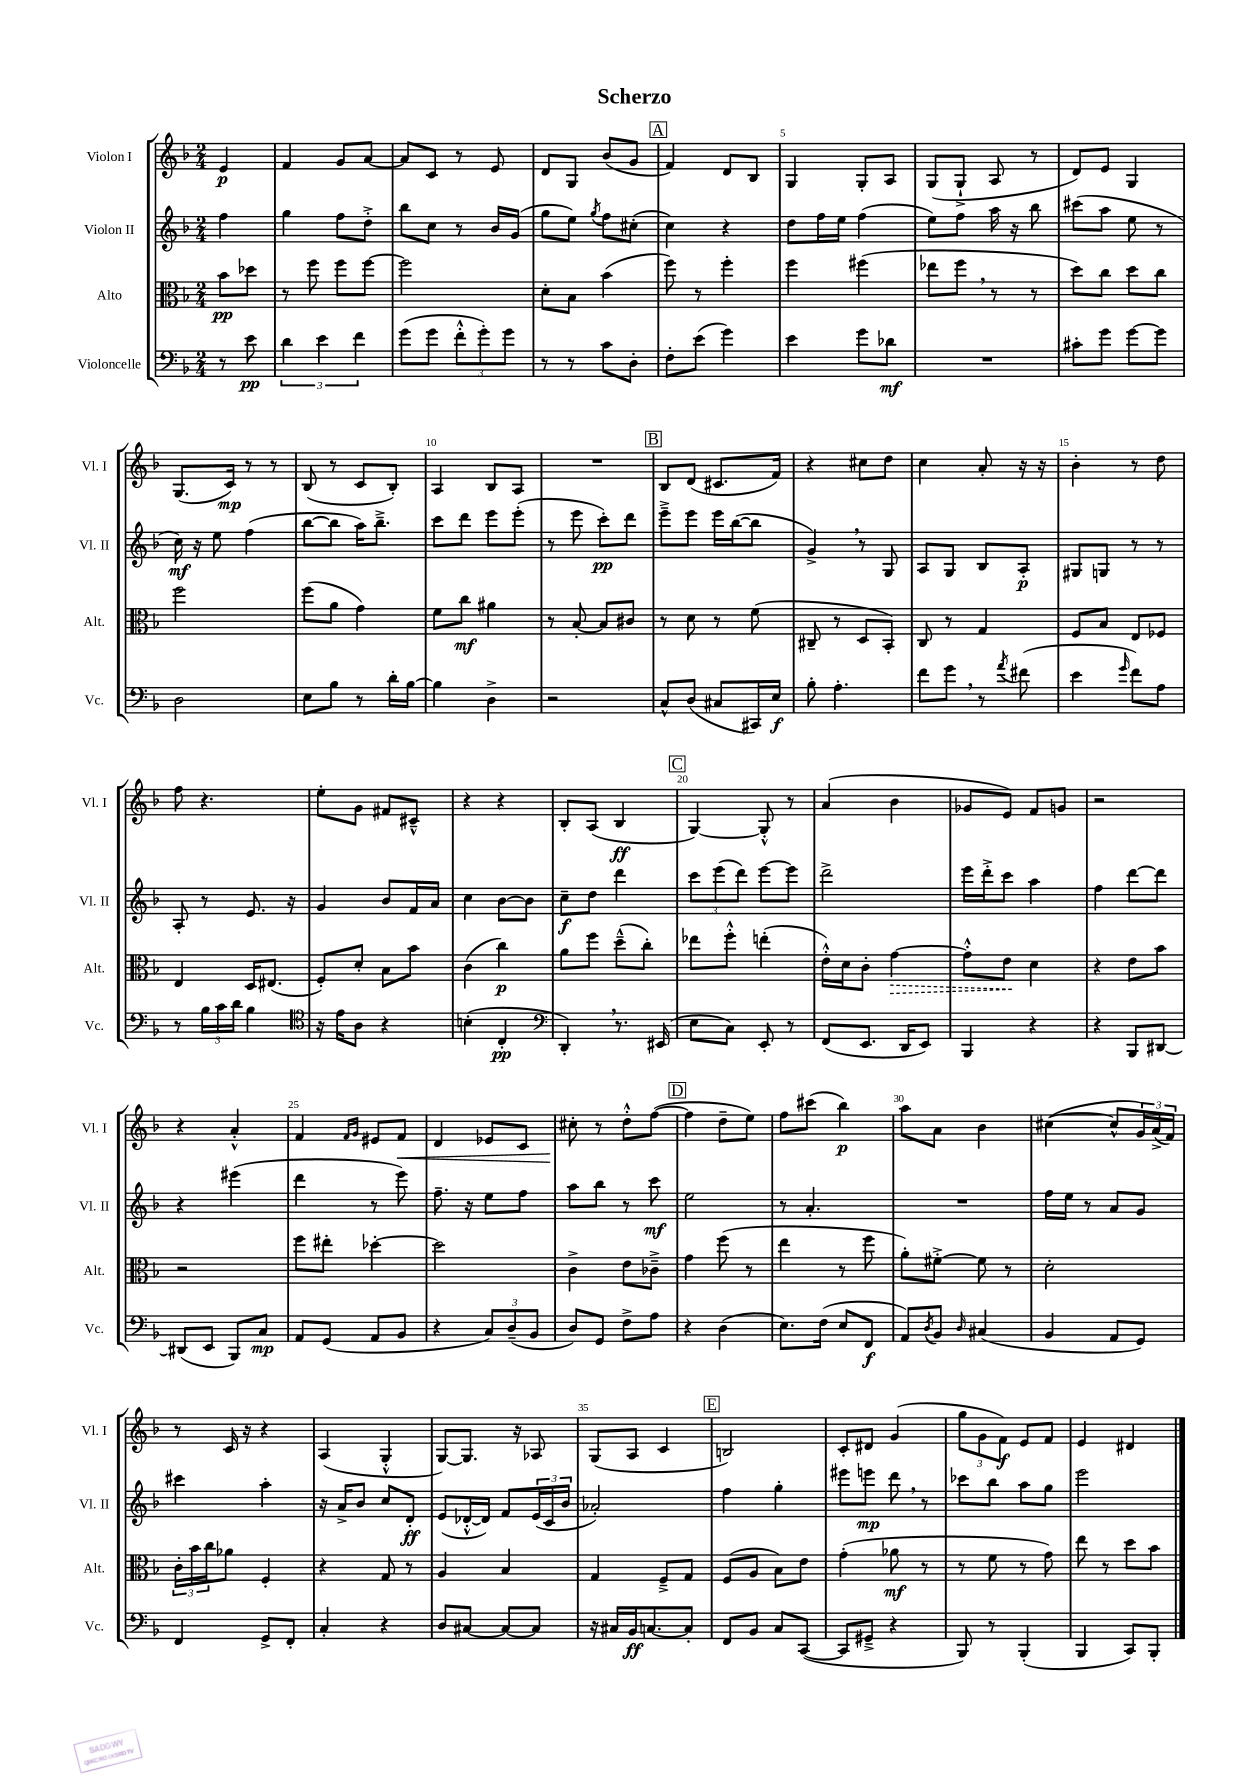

**kern	**kern	**kern	**kern
*staff4	*staff3	*staff2	*staff1
*clefF4	*clefC3	*clefG2	*clefG2
*k[b-]	*k[b-]	*k[b-]	*k[b-]
*M2/4	*M2/4	*M2/4	*M2/4
8r	8b-\L	4ff\	4e/
8e\	8dd-\J	.	.
=	=	=	=
6d\	8r	4gg\	4f/
.	8ff\	.	.
6e\	.	.	.
.	8ff\L	8ff\L	8g/L
6f\	.	.	.
.	[8ff\J	8dd'^\J	[8a/J
=	=	=	=
(8g\L	2ff\]	8bb-\L	8a/]L
8g\J	.	8cc\J	8c/J
12f'^^\L	.	8r	8r
12g'\)	.	.	.
.	.	16b-/LL	8e/
12g\J	.	.	.
.	.	(16g/JJ	.
=	=	=	=
8r	8d'\L	8gg\L	8d/L
8r	8B-\J	8ee\J)	8G/J
.	.	8qgg/	.
8c\L	(4b-\	8ff\L	(8b-/L
8D'\J	.	(8cc#'\J	8g/J
=	=	=	=
8F'\L	8ff\)	4cc\)	4f/)
(8e\J	8r	.	.
4g\)	4ff'\	4r	8d/L
.	.	.	8B-/J
=	=	=	=
4e\	4ff\	8dd\L	4G/
.	.	16ff\L	.
.	.	16ee\JJ	.
8g\L	(4ff#\	(4ff\	8G'/L
8d-\J	.	.	8A/J
=	=	=	=
2r	8ee-\L	8ee\L)	(8G/L
.	8ff\J	8ff\J	8G`^/J
.	8r	16aa\	8A/
.	.	16r	.
.	8r	8bb-\	8r
=	=	=	=
8c#'\L	8dd\L)	(8ccc#\L	8d/L)
8g\J	8cc\J	8aa\J	8e/J
[8g\L	8dd\L	8ee\	4G/
8g\]J	8cc\J	8r	.
=	=	=	=
2D\	2ff\	16cc\)	(8.G/L
.	.	16r	.
.	.	8ee\	.
.	.	.	16c/Jk)
.	.	(4ff\	8r
.	.	.	8r
=	=	=	=
8E\L	(8ff\L	[8bb-\L	(8B-/
8B-\J	8a\J	8bb-\]J	8r
8r	4g\)	16aa\LK)	8c/L
.	.	8.bb-~^\J	.
16d'\LL	.	.	8B-'/J)
[16B-\JJ	.	.	.
=	=	=	=
4B-\]	8f\L	8ccc\L	4A/
.	8cc\J	8ddd\J	.
4D^\	4a#\	8eee\L	8B-/L
.	.	(8eee'\J	8A/J
=	=	=	=
2r	8r	8r	2r
.	[8B-'/	8eee\	.
.	8B-/]L	8ccc'\L)	.
.	8c#/J	8ddd\J	.
=	=	=	=
8C^^/L	8r	8eee~^\L	8B-/L
(8D/J	8d\	8eee\J	(8d/J
8C#/L	8r	16eee\LL	8.c#/L
.	.	([16bb-\J	.
16CC#/L)	(8f\	8bb-\]J	.
16E/JJ	.	.	16f/Jk)
=	=	=	=
8B-'\	8C#~/	4g^/)	4r
4.A'\	8r	.	.
.	8D/L	8r	8cc#\L
.	8BB-'/J)	8G/	8dd\J
=	=	=	=
8f\L	8C/	8A/L	4cc\
8g\J	8r	8G/J	.
8r	4G/	8B-/L	8a'/
8qa/	.	.	.
(8f#\	.	8A'/J	16r
.	.	.	16r
=	=	=	=
4e\	8F/L	8G#/L	4b-'\
.	8B-/J	8G/J	.
16qqg/	.	.	.
8f\L)	8E/L	8r	8r
8A\J	8F-/J	8r	8dd\
=	=	=	=
8r	4E/	8A'/	8ff\
24B-\LL	.	8r	4.r
24c\	.	.	.
24d\JJ	.	.	.
4B-\	16D/LK	8.e/	.
.	(8.E#/J	.	.
.	.	16r	.
=	=	=	=
*clefC4	*	*	*
16r	8F'/L)	4g/	8ee'\L
16e\LK	.	.	.
8A\J	8d'/J	.	8g\J
4r	8B-\L	8b-/L	8f#/L
.	8b-\J	16f/L	8c#~^^/J
.	.	16a/JJ	.
=	=	=	=
(4B'\	(4c\	4cc\	4r
4C'/	4cc\)	[8b-\L	4r
.	.	8b-\]J	.
=	=	=	=
*clefF4	*	*	*
4DD'/)	8a\L	8cc~\L	8B-'/L
.	8ff\J	8dd\J	(8A/J
8.r	(8dd~^^\L	4ddd\	4B-/
.	8cc'\J)	.	.
(16EE#/	.	.	.
=	=	=	=
8E\L	8ee-\L	12ccc\L	[4G/)
.	.	(12eee\	.
8C\J)	8ff'^^\J	.	.
.	.	12ddd\J)	.
8EE'/	(4ee'\	[8eee\L	8G'^^/]
8r	.	8eee\]J	8r
=	=	=	=
(8FF/L	16e'^^\LL)	2ddd^\	(4a/
.	16d\J	.	.
8.EE/J	8c'\J	.	.
.	[4g\	.	4b-\
16DD/LK	.	.	.
8EE/J)	.	.	.
=	=	=	=
4BBB-/	8g'^^\]L	16eee\LL	8g-/L
.	.	16ddd'^\J	.
.	8e\J	8ccc\J	8e/J)
4r	4d\	4aa\	8f/L
.	.	.	8g/J
=	=	=	=
4r	4r	4ff\	2r
8BBB-/L	8e\L	[8ddd\L	.
[8DD#/J	8b-\J	8ddd\]J	.
=	=	=	=
(8DD#/]L	2r	4r	4r
8EE/J	.	.	.
8BBB-/L)	.	(4eee#\	4a'^^/
8C/J	.	.	.
=	=	=	=
8AA/L	8ff\L	4ddd\	4f/
(8GG/J	8ee#'\J	.	.
.	.	.	16qqf/LL
.	.	.	16qqg/JJ
8AA/L	[4dd-'\	8r	8e#/L
8BB-/J	.	8eee\)	8f/J
=	=	=	=
4r	2dd-\]	8.ff~\	4d/
.	.	16r	.
12C/L)	.	8ee\L	8e-/L
(12D~/	.	.	.
.	.	8ff\J	8c/J
12BB-/J	.	.	.
=	=	=	=
8D/L)	4c^\	8aa\L	8cc#'\
8GG/J	.	8bb-\J	8r
8F^\L	8e\L	8r	8dd'^^\L
8A\J	8c-~^\J	8ccc\	([8ff\J
=	=	=	=
4r	4g\	2ee\	4ff\]
(4D\	(8ff\	.	8dd~\L
.	8r	.	8ee\J)
=	=	=	=
8.E\L)	4ee\	8r	8ff\L
.	.	4.a'/	(8ccc#\J
(16F\Jk	.	.	.
8E/L	8r	.	4bb-\)
8FF/J	8ff\	.	.
=	=	=	=
8AA/L)	8a'\L)	2r	8aa\L
8qD/	.	.	.
8BB-/J	[8f#'^\J	.	8a\J
16qqD/	.	.	.
(4C#/	8f#\]	.	4b-\
.	8r	.	.
=	=	=	=
4BB-/	2d'\	16ff\LL	([4cc#\
.	.	16ee\JJ	.
.	.	8r	.
8AA/L	.	8a/L	8cc#^^/]L
8GG/J)	.	8g/J	24g/L)
.	.	.	(24a^/
.	.	.	24f/JJ)
=	=	=	=
4FF/	24c'\LL	4ccc#\	8r
.	24b-\	.	.
.	24cc\J	.	.
.	8a-\J	.	16c/
.	.	.	16r
8GG^/L	4F'/	4aa'\	4r
8FF'/J	.	.	.
=	=	=	=
4C'/	4r	16r	(4A/
.	.	16a^/LK	.
.	.	8b-/J	.
4r	8G/	8cc/L	4G'^^/
.	8r	8d'/J	.
=	=	=	=
8D/L	4A/	(8e/L	[8G/L)
[8C#/J	.	[16d-'^^/L	8.G/]J
.	.	16d-/]JJ)	.
8C#/_L	4B-/	8f/L	.
.	.	.	16r
8C#/]J	.	(24e/L	8A-/
.	.	24c/	.
.	.	24b-/JJ	.
=	=	=	=
16r	4G/	2a-'/)	(8G/L
16C#/LL	.	.	.
16BB-/J	.	.	8A/J
[8.C/	.	.	.
.	8F~^/L	.	4c/
8C'/]J	8G/J	.	.
=	=	=	=
8FF/L	(8F/L	4ff\	2B/)
8BB-/J	8A/J	.	.
8C/L	8B-\L)	4gg'\	.
([8CC/J	8e\J	.	.
=	=	=	=
8CC/]L	(4g'\	8eee#\L	8c'/L
8GG#~^/J	.	8eee\J	8d#/J
4r	8a-\	8ddd\	(4g/
.	8r	8r	.
=	=	=	=
8BBB-/)	8r	8ccc-\L	12gg\L
.	.	.	12g\
8r	8f\	8bb-\J	.
.	.	.	12f\J)
(4BBB-'/	8r	8aa\L	8e/L
.	8g\)	8gg\J	8f/J
=	=	=	=
4BBB-/	8ee\	2eee\	4e/
.	8r	.	.
8CC/L)	8dd\L	.	4d#/
8BBB-'/J	8b-\J	.	.
==	==	==	==
*-	*-	*-	*-
